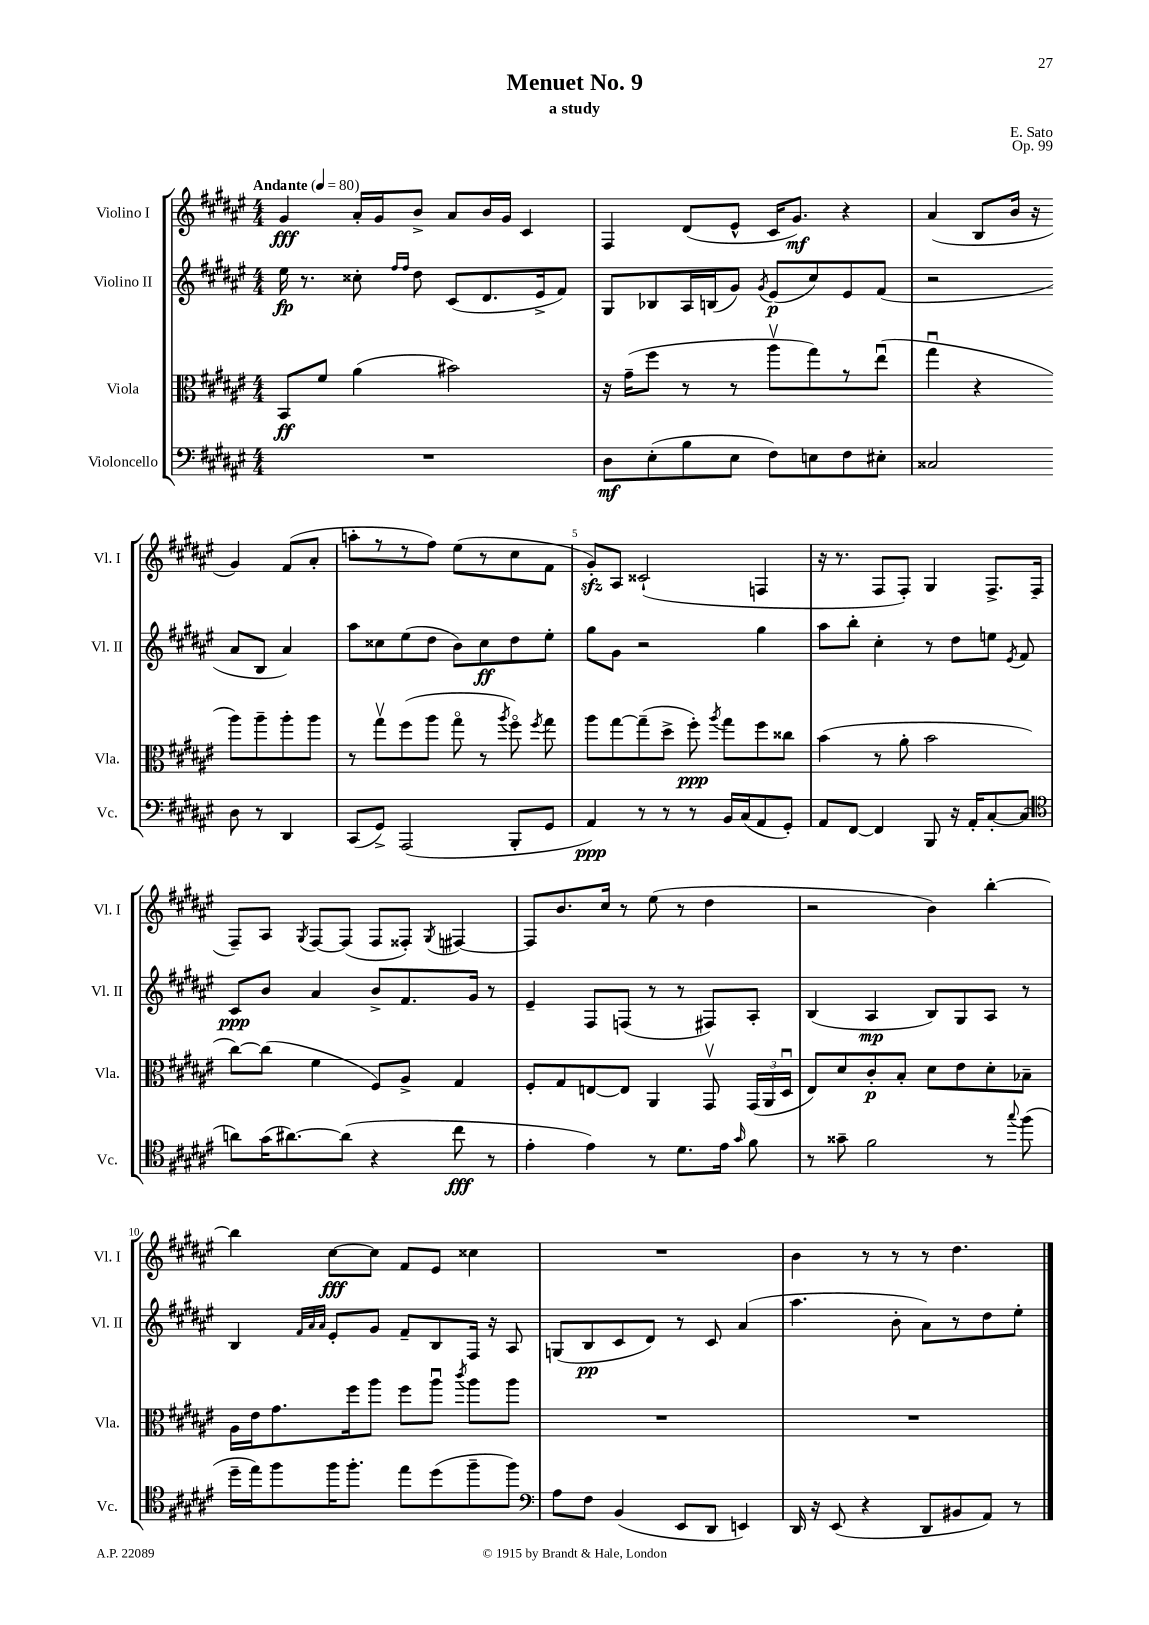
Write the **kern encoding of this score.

**kern	**dynam	**kern	**dynam	**kern	**dynam	**kern	**dynam
*part4	*part4	*part3	*part3	*part2	*part2	*part1	*part1
*staff4	*staff4	*staff3	*staff3	*staff2	*staff2	*staff1	*staff1
*I"Violoncello	*	*I"Viola	*	*I"Violino II	*	*I"Violino I	*
*I'Vc.	*	*I'Vla.	*	*I'Vl. II	*	*I'Vl. I	*
*clefF4	*	*clefC3	*	*clefG2	*	*clefG2	*
*k[f#c#g#d#a#e#]	*	*k[f#c#g#d#a#e#]	*	*k[f#c#g#d#a#e#]	*	*k[f#c#g#d#a#e#]	*
*M4/4	*	*M4/4	*	*M4/4	*	*M4/4	*
*MM80	*	*MM80	*	*MM80	*	*MM80	*
=1	=1	=1	=1	=1	=1	=1	=1
!	!	!	!	!	!	!LO:TX:a:B:t=Andante	!
1r	.	8BB/L	ff	16ee#\	fp	4g#/	fff
.	.	.	.	8.r	.	.	.
.	.	8f#/J	.	.	.	.	.
.	.	(4a#\	.	8cc##X'\	.	16a#'/LL	.
.	.	.	.	.	.	16g#/J	.
.	.	.	.	16qqff#/LL	.	.	.
.	.	.	.	16qqff#/JJ	.	.	.
.	.	.	.	8dd#\	.	8b^/J	.
.	.	2b#X\)	.	(8c#/L	.	8a#/L	.
.	.	.	.	8.d#/	.	16b/L	.
.	.	.	.	.	.	16g#/JJ	.
.	.	.	.	.	.	4c#/	.
.	.	.	.	16e#^/k	.	.	.
.	.	.	.	8f#/J)	.	.	.
=2	=2	=2	=2	=2	=2	=2	=2
8D#\L	mf	16r	.	8G#/L	.	4F#/	.
.	.	(16g#~\KL	.	.	.	.	.
(8E#'\	.	8ff#\J	.	8B-X/	.	.	.
8B\	.	8r	.	16A#/L	.	(8d#/L	.
.	.	.	.	(16Bn/J	.	.	.
8E#\J	.	8r	.	8g#/J)	.	8e#^^/J	.
.	.	.	.	8qg#/	.	.	.
8F#\L)	.	8aa#v\L	.	(8e#/L	p	16c#/KL	.
.	.	.	.	.	.	8.g#/J)	mf
8En\	.	8gg#\)	.	8cc#/)	.	.	.
8F#\	.	8r	.	8e#/	.	4r	.
8E#X'\J	.	(8ee#u\J	.	(8f#/J	.	.	.
=3	=3	=3	=3	=3	=3	=3	=3
2C##X/	.	4gg#u\	.	2r	.	(4a#/	.
.	.	4r	.	.	.	8B/L	.
.	.	.	.	.	.	16b/Jk	.
.	.	.	.	.	.	16r	.
8D#\	.	8aa#\L)	.	8a#/L	.	4g#/)	.
8r	.	8aa#~\	.	8B/J	.	.	.
4DD#/	.	8aa#'\	.	4a#/)	.	(8f#/L	.
.	.	8aa#\J	.	.	.	8a#'/J	.
!!LO:LB:g=z
=4	=4	=4	=4	=4	=4	=4	=4
(8CC#/L	.	8r	.	8aa#\L	.	8aan'\L	.
8GG#^/J)	.	8gg#v\L	.	8cc##X\	.	8r	.
(2AAA#/	.	(8ff#\	.	(8ee#\	.	8r	.
.	.	8aa#\J	.	8dd#\J	.	8ff#\J)	.
.	.	8gg#\	.	8b\L)	.	(8ee#\L	.
.	.	8r	.	8cc##\	ff	8r	.
.	.	8qaa#/	.	.	.	.	.
8BBB'/L	.	8ff#\)	.	8dd#\	.	8cc#\	.
.	.	8qff#/	.	.	.	.	.
8GG#/J	.	8gg#\	.	8ee#'\J	.	8f#\J	.
=5	=5	=5	=5	=5	=5	=5	=5
4AA#/)	ppp	8aa#\L	.	8gg#\L	.	8g#zz'/L)	.
.	.	[8gg#\	.	8g#\J	.	8A#/J	.
8r	.	(8gg#~\]	.	2r	.	(2c##X`/	.
8r	.	8dd#^\J	.	.	.	.	.
8r	.	8ff#'\)	ppp	.	.	.	.
.	.	8qaa#/	.	.	.	.	.
16BB/LL	.	8gg#\L	.	.	.	.	.
(16C#/J	.	.	.	.	.	.	.
8AA#/	.	8ff#\	.	4gg#\	.	4Fn/	.
8GG#'/J)	.	8cc##X\J	.	.	.	.	.
=6	=6	=6	=6	=6	=6	=6	=6
8AA#/L	.	(4b\	.	8aa#\L	.	16r	.
.	.	.	.	.	.	8.r	.
[8FF#/J	.	.	.	8bb'\J	.	.	.
4FF#/]	.	8r	.	4cc#'\	.	8F#/L	.
.	.	8a#'\	.	.	.	8F#'/J)	.
8BBB/	.	2b\	.	8r	.	4G#/	.
16r	.	.	.	8dd#\L	.	.	.
16AA#'/KL	.	.	.	.	.	.	.
[8C#'/	.	.	.	8een\J	.	8.F#^/L	.
.	.	.	.	8qe#/	.	.	.
(8C#/J]	.	.	.	8f#/	.	.	.
.	.	.	.	.	.	(16F#/Jk	.
!!LO:LB:g=z
=7	=7	=7	=7	=7	=7	=7	=7
*clefC4	*	*	*	*	*	*	*
8an\L)	.	[8cc#\L)	.	8c#/L	ppp	8F#~/L)	.
(16g#\K	.	(8cc#\J]	.	8b/J	.	8A#/J	.
[8.a#X\)	.	.	.	.	.	.	.
.	.	.	.	.	.	8qG#/	.
.	.	4f#\	.	4a#/	.	[8F#/L	.
(8a#\J]	.	.	.	.	.	(8F#/J]	.
4r	.	8F#/L)	.	8b^/L	.	8F#/L	.
.	.	8A#^/J	.	8.f#/	.	8F##X'/J)	.
.	.	.	.	.	.	8qG#/	.
8cc#\	fff	4G#/	.	.	.	[4F#X/	.
.	.	.	.	16g#/Jk	.	.	.
8r	.	.	.	8r	.	.	.
=8	=8	=8	=8	=8	=8	=8	=8
4e#'\	.	8F#'/L	.	4e#~/	.	8F#/L]	.
.	.	8G#/	.	.	.	8.b/	.
4e#\)	.	[8En/	.	8F#/L	.	.	.
.	.	.	.	.	.	16cc#/Jk	.
.	.	8E/J]	.	(8Fn/J	.	8r	.
8r	.	4AA#/	.	8r	.	(8ee#\	.
8.d#\L	.	.	.	8r	.	8r	.
.	.	8GG#v/	.	8F#X/L)	.	4dd#\	.
16e#\Jk	.	.	.	.	.	.	.
16qqg#/	.	.	.	.	.	.	.
8f#\	.	(24GG#/LL	.	8A#'/J	.	.	.
.	.	24AA#/	.	.	.	.	.
.	.	24D#u/JJ	.	.	.	.	.
=9	=9	=9	=9	=9	=9	=9	=9
8r	.	8E#/L)	.	(4B/	.	2r	.
8g##X~\	.	8d#/	.	.	.	.	.
2f#\	.	8c#'/	p	4A#/	mp	.	.
.	.	8B'/J	.	.	.	.	.
.	.	8d#\L	.	8B/L)	.	4b\)	.
.	.	8e#\	.	8G#/	.	.	.
8r	.	8d#'\	.	8A#/J	.	[4bb'\	.
8qqgg#/	.	.	.	.	.	.	.
(8ff#\	.	8B-X~\J	.	8r	.	.	.
!!LO:LB:g=z
=10	=10	=10	=10	=10	=10	=10	=10
16dd#~\LL	.	16A#\LL	.	4B/	.	4bb\]	.
16ee#\J)	.	16e#\J	.	.	.	.	.
8ff#\	.	8.g#\	.	.	.	.	.
.	.	.	.	32qqf#/LLL	.	.	.
.	.	.	.	32qqa#/	.	.	.
.	.	.	.	32qqa#/JJJ	.	.	.
16ff#\K	.	.	.	8e#'/L	.	[8cc#\L	fff
8.ff#'\J	.	16ff#\k	.	.	.	.	.
.	.	8aa#\J	.	8g#/J	.	8cc#\J]	.
8ee#\L	.	8ff#\L	.	8f#~/L	.	8f#/L	.
(8dd#\	.	8aa#u\J	.	8B/	.	8e#/J	.
.	.	8qccc#/	.	.	.	.	.
8ff#~\	.	8aa#\L	.	16F#/Jk	.	4cc##X\	.
.	.	.	.	16r	.	.	.
8ff#\J)	.	8aa#\J	.	8A#/	.	.	.
=11	=11	=11	=11	=11	=11	=11	=11
*clefF4	*	*	*	*	*	*	*
8A#\L	.	1r	.	(8Gn/L	.	1r	.
8F#\J	.	.	.	8B/	pp	.	.
(4BB/	.	.	.	8c#/	.	.	.
.	.	.	.	8d#/J)	.	.	.
8EE#/L	.	.	.	8r	.	.	.
8DD#/J	.	.	.	8c#/	.	.	.
4EEn/)	.	.	.	(4a#/	.	.	.
=12	=12	=12	=12	=12	=12	=12	=12
16DD#/	.	1r	.	4.aa#\	.	4b\	.
16r	.	.	.	.	.	.	.
(8EE#/	.	.	.	.	.	.	.
4r	.	.	.	.	.	8r	.
.	.	.	.	8b'\	.	8r	.
8DD#/L	.	.	.	8a#\L)	.	8r	.
8BB#X/	.	.	.	8r	.	4.dd#\	.
8AA#/J)	.	.	.	8dd#\	.	.	.
8r	.	.	.	8ee#'\J	.	.	.
==	==	==	==	==	==	==	==
*-	*-	*-	*-	*-	*-	*-	*-
